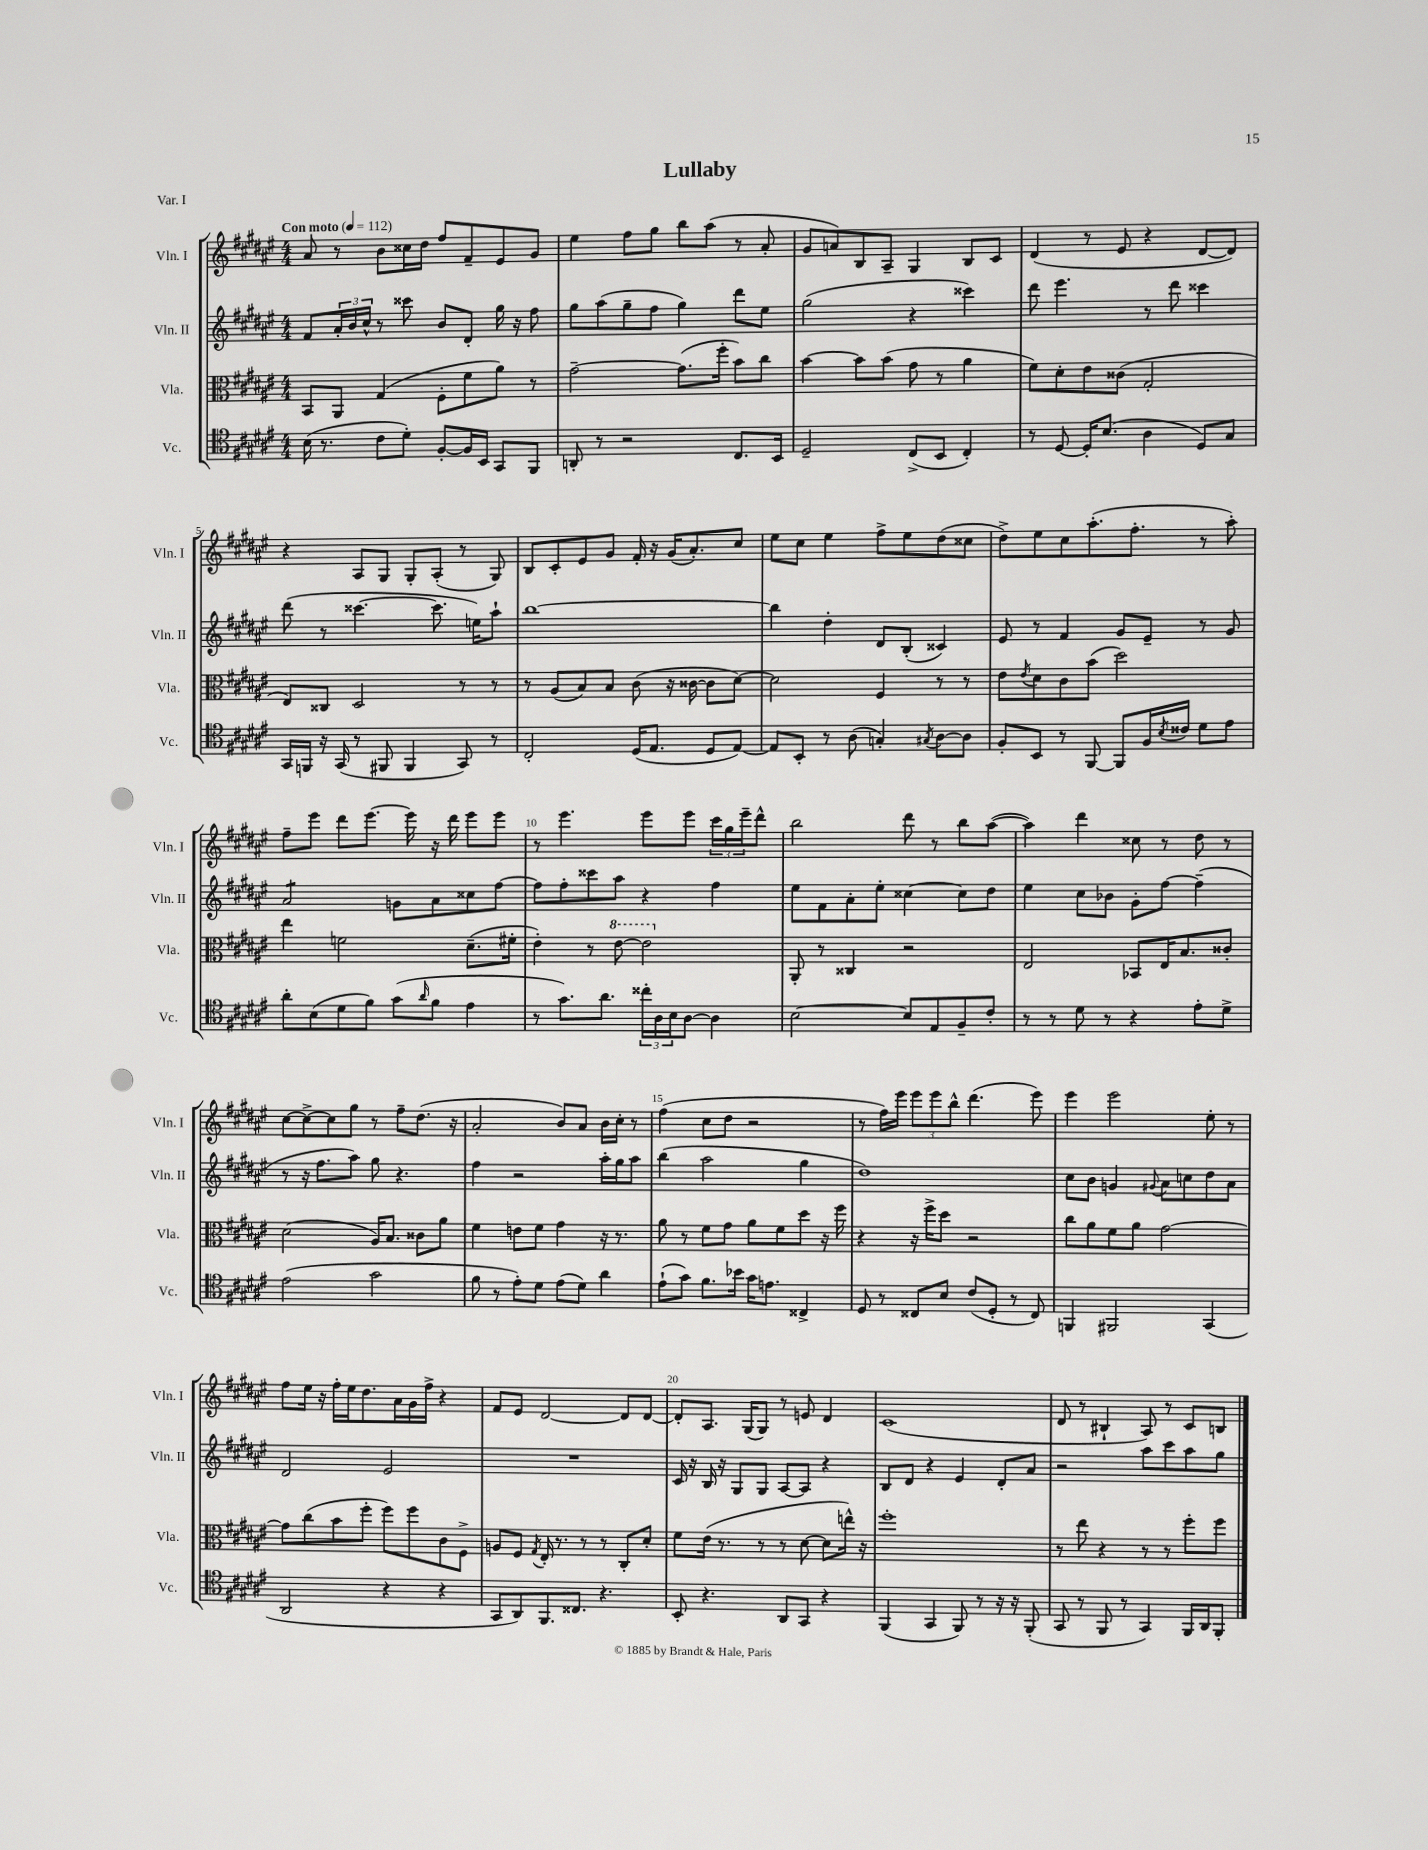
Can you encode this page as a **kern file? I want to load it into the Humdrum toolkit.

**kern	**kern	**kern	**kern
*part4	*part3	*part2	*part1
*staff4	*staff3	*staff2	*staff1
*I"Vc.	*I"Vla.	*I"Vln. II	*I"Vln. I
*I'Vc.	*I'Vla.	*I'Vln. II	*I'Vln. I
*clefC4	*clefC3	*clefG2	*clefG2
*k[f#c#g#d#a#e#]	*k[f#c#g#d#a#e#]	*k[f#c#g#d#a#e#]	*k[f#c#g#d#a#e#]
*M4/4	*M4/4	*M4/4	*M4/4
*MM112	*MM112	*MM112	*MM112
=1	=1	=1	=1
!	!	!	!LO:TX:a:B:t=Con moto
(16B\	8BB/L	8f#/L	8a#/
8.r	.	.	.
.	8AA#/J	24a#'/L	8r
.	.	24b/	.
.	.	24cc#^^/JJ	.
8c#\L	(4G#/	8r	8b\L
8d#'\J)	.	8ccc##X\	16cc##X\L
.	.	.	16dd#\JJ
[8F#'/L	8F#'\L	8b/L	8ff#/L
16F#/L]	8f#\	8d#'/J	8f#~/
16BB/JJ	.	.	.
8GG#/L	8a#\J)	16gg#\	8e#/
.	.	16r	.
8FF#/J	8r	8ff#\	8g#/J
=2	=2	=2	=2
8AAn'/	[2g#~\	8gg#\L	4ee#\
8r	.	(8aa#\	.
2r	.	8gg#~\	8ff#\L
.	.	8ff#\J	8gg#\J
.	(8.g#\L]	4gg#\)	8bb\L
.	.	.	(8aa#\J
.	16ff#'\Jk	.	.
8.C#/L	8b\L)	8ddd#\L	8r
.	8cc#\J	8ee#\J	8a#'/
16BB/Jk	.	.	.
=3	=3	=3	=3
2D#~/	[4b\	(2gg#\	8g#/L
.	.	.	8an/)
.	8b\L]	.	8B/
.	(8b\J	.	8A#~/J
(8C#^/L	8g#\	4r	4G#/
8BB/J	8r	.	.
4C#'/)	4a#\	4ccc##X\)	8B/L
.	.	.	8c#/J
=4	=4	=4	=4
8r	8f#\L)	8ddd#\	(4d#/
[8D#/	8d#'\	4.eee#\	.
16D#'/KL]	8e#\	.	8r
(8.B/J	.	.	.
.	(8c##X\J	.	8e#/
4A#\	2G#'/	8r	4r
.	.	8ddd#\	.
8D#/L)	.	4ccc##X\	[8d#/L
8G#/J	.	.	8d#/J])
!!LO:LB:g=z
=5	=5	=5	=5
16GG#/LL	8E#/L)	(8ddd#\	4r
16FFn/JJ	.	.	.
16r	8C##X/J	8r	.
(16GG#/	.	.	.
8r	2D#/	[4.ccc##X\	8A#/L
8FF#X/	.	.	8G#/J
4FF#/	.	.	8G#'/L
.	.	8.ccc##\]	(8A#'/J
8GG#/)	8r	.	8r
.	.	16een\KL)	.
8r	8r	8aa#`\J	8G#/)
=6	=6	=6	=6
2C#'/	8r	[1bb	8B/L
.	(8A#/L	.	8c#'/
.	8B/)	.	8e#/
.	8B/J	.	8g#/J
(16D#/KL	(8c#\	.	16f#'/
8.E#/J	.	.	16r
.	16r	.	(16g#/KL
.	[16c##X\	.	8.a#'/)
8D#/L	8c##\L]	.	.
[8E#/J)	[8d#\J)	.	8cc#/J
=7	=7	=7	=7
8E#/L]	2d#\]	4bb\]	8ee#\L
8BB'/J	.	.	8cc#\J
8r	.	4dd#'\	4ee#\
(8A#\	.	.	.
4Gn'/)	4F#/	8d#/L	8ff#^\L
.	.	(8B'/J	8ee#\
8qG#X/	.	.	.
[8A#\L	8r	4c##X/)	(8dd#\
8A#\J]	8r	.	8cc##X\J
=8	=8	=8	=8
8F#'/L	8e#\L	8e#/	8dd#^\L)
.	8qe#/	.	.
8BB/J	8d#\	8r	8ee#\
8r	8c#\	4f#/	8cc#\
[8FF#/	(8b\J	.	(8.aa#'\
8FF#/L]	2dd#\)	8g#/L	.
.	.	.	8.ff#'\J
16F#/L	.	8e#~/J	.
8qB/	.	.	.
16c##X/JJ	.	.	.
8d#\L	.	8r	8r
8e#\J	.	8g#/	8aa#'\)
!!LO:LB:g=z
=9	=9	=9	=9
*	*	*tremolo	*
8a#'\L	4ee#\	8a#/L	8ff#~\L
(8B\	.	8a#/	8eee#\J
8d#\	2fn\	8a#/	8ddd#\L
8f#\J)	.	8a#/J	[8.eee#\J
*	*	*Xtremolo	*
(8g#\L	.	8gn\L	.
.	.	.	16eee#\]
16qqa#/	.	.	.
8f#\J	.	8a#\	16r
.	.	.	16ddd#\
4e#\	(8.d#~\L	8cc##X\	8eee#\L
.	.	[8ff#\J	8eee#\J
.	16f#X'\Jk	.	.
=10	=10	=10	=10
8r	4e#'\)	8ff#\L]	8r
8.g#\L)	.	8ff#'\	4.eee#\
.	8r	8ccc##X\	.
8.a#\J	.	.	.
*	*8va	*	*
.	[8ee#\	8aa#\J	.
24cc##X'\LL	2ee#\]	4r	8eee#\L
24A#\	.	.	.
24B\J	.	.	.
[8A#\J	.	.	8eee#\J
4A#\]	.	4ff#\	24ccc#\LL
.	.	.	24gg#\
.	.	.	24eee#~\J
.	.	.	8ddd#^^\J
=11	=11	=11	=11
*	*X8va	*	*
[2B\	8AA#'/	8ee#\L	2bb\
.	8r	8f#\	.
.	4C##X/	8a#'\	.
.	.	8ee#'\J	.
8B/L]	2r	[4cc##X\	8ddd#\
8E#/	.	.	8r
8F#~/	.	8cc##\L]	8bb\L
8c#'/J	.	8dd#\J	([8aa#\J
=12	=12	=12	=12
8r	2E#/	4ee#\	4aa#\])
8r	.	.	.
8d#\	.	8cc#\L	4ddd#\
8r	.	8b-X\J	.
4r	8BB-X/L	8g#'\L	8cc##X\
.	16E#/K	[8ff#\J	8r
.	8.B/	.	.
8e#'\L	.	(4ff#~\]	8dd#\
8d#^\J	8c##X'/J	.	8r
!!LO:LB:g=z
=13	=13	=13	=13
(2e#\	(2d#\	8r	[8cc#\L
.	.	16r	8cc#^\_
.	.	8.ff#\L	.
.	.	.	8cc#\]
.	.	8aa#\J)	8gg#\J
2g#\	16A#/KL)	8gg#\	8r
.	8.B/J	.	.
.	.	4.r	8ff#~\L
.	8c##X\L	.	(8.dd#\J
.	8a#\J	.	.
.	.	.	16r
=14	=14	=14	=14
8f#\	4f#\	4ff#\	2a#'/
8r	.	.	.
8e#'\L)	8en\L	2r	.
8d#\J	8f#\J	.	.
(8e#\L	4g#\	.	8b/L)
8d#\J)	.	.	8a#/J
4a#\	16r	16aa#'\LL	16b\LL
.	8.r	16gg#\J	16cc#'\JJ
.	.	8aa#\J	8r
=15	=15	=15	=15
(8e#`\L	8a#\	(4bb\	(4ff#\
8g#\J)	8r	.	.
8.f#\L	8f#\L	2aa#\	8cc#\L
.	8g#\J	.	8dd#\J
16b-X\Jk	.	.	.
16g#\KL	8a#\L	.	2r
8.en\J	.	.	.
.	8f#\	.	.
4C##X^/	8dd#\J	4gg#\	.
.	16r	.	.
.	16ff#\	.	.
=16	=16	=16	=16
8D#/	4r	1dd#)	8r
8r	.	.	16ff#\LL)
.	.	.	16eee#\JJ
8C##X/L	16r	.	12eee#\L
.	16ff#^\KL	.	.
.	.	.	12eee#\
8B/J	8dd#\J	.	.
.	.	.	12bb^^\J
(8c#/L	2r	.	(4.ddd#\
8D#'/J	.	.	.
8r	.	.	.
8C##/)	.	.	8eee#\)
=17	=17	=17	=17
4FFn/	8cc#\L	8cc#\L	4eee#\
.	8a#\	8b\J	.
2FF#X/	8f#\	4gn/	2eee#\
.	8a#\J	.	.
.	.	8qqg#X/	.
.	[2g#\	8a#\L	.
.	.	8ccn\	.
(4GG#/	.	8dd#\	8ee#'\
.	.	8a#\J	8r
!!LO:LB:g=z
=18	=18	=18	=18
2AA#/	8g#\L]	2d#/	8ff#\L
.	(8cc#\	.	16ee#\Jk
.	.	.	16r
.	8b\	.	16ff#'\LL
.	.	.	16ee#\J
.	8ff#'\J	.	8.dd#\
4r	8ff#\L)	2e#/	.
.	.	.	16a#\L
.	8ff#\	.	16g#\
.	.	.	16ff#^\JJ
4r	8c#\	.	4r
.	8F#^\J	.	.
=19	=19	=19	=19
8GG#/L	8An/L	1r	8f#/L
8AA#/)	8F#/J	.	8e#/J
.	8qG#/	.	.
8.FF#/	16E#'/	.	[2d#/
.	8.r	.	.
8.C##X/J	.	.	.
.	8r	.	.
4.r	8r	.	.
.	8C#'/L	.	8d#/L]
.	8d#'/J	.	[8d#/J
=20	=20	=20	=20
8BB'/	8f#\L	16c#/	8d#'/L]
.	.	16r	.
4.r	(16e#\Jk	16B/	8.A#/J
.	8.r	16r	.
.	.	8G#/L	.
.	.	.	(16G#/KL
.	8r	8G#/J	8G#/J)
8AA#/L	8r	[8A#/L	8r
8GG#/J	[8d#\	8A#/J]	8en/
4r	8d#\L]	4r	4d#/
.	16een^^\Jk)	.	.
.	16r	.	.
=21	=21	=21	=21
(4FF#/	1ff#'	8B/L	(1c#
.	.	8d#/J	.
4GG#/	.	4r	.
8FF#/)	.	4e#/	.
8r	.	.	.
16r	.	8d#'/L	.
16r	.	.	.
(8FF#'/	.	8a#/J	.
=22	=22	=22	=22
8GG#/	8r	2r	8d#/
8r	8ee#\	.	8r
8FF#/	4r	.	4B#X`/
8r	.	.	.
4GG#/)	8r	8aa#\L	8A#/)
.	8r	8ccc#\	8r
16FF#/LL	8ff#'\L	8aa#\	8c#/L
16AA#/J	.	.	.
8FF#'/J	8ff#\J	8gg#\J	8Bn/J
==	==	==	==
*-	*-	*-	*-
